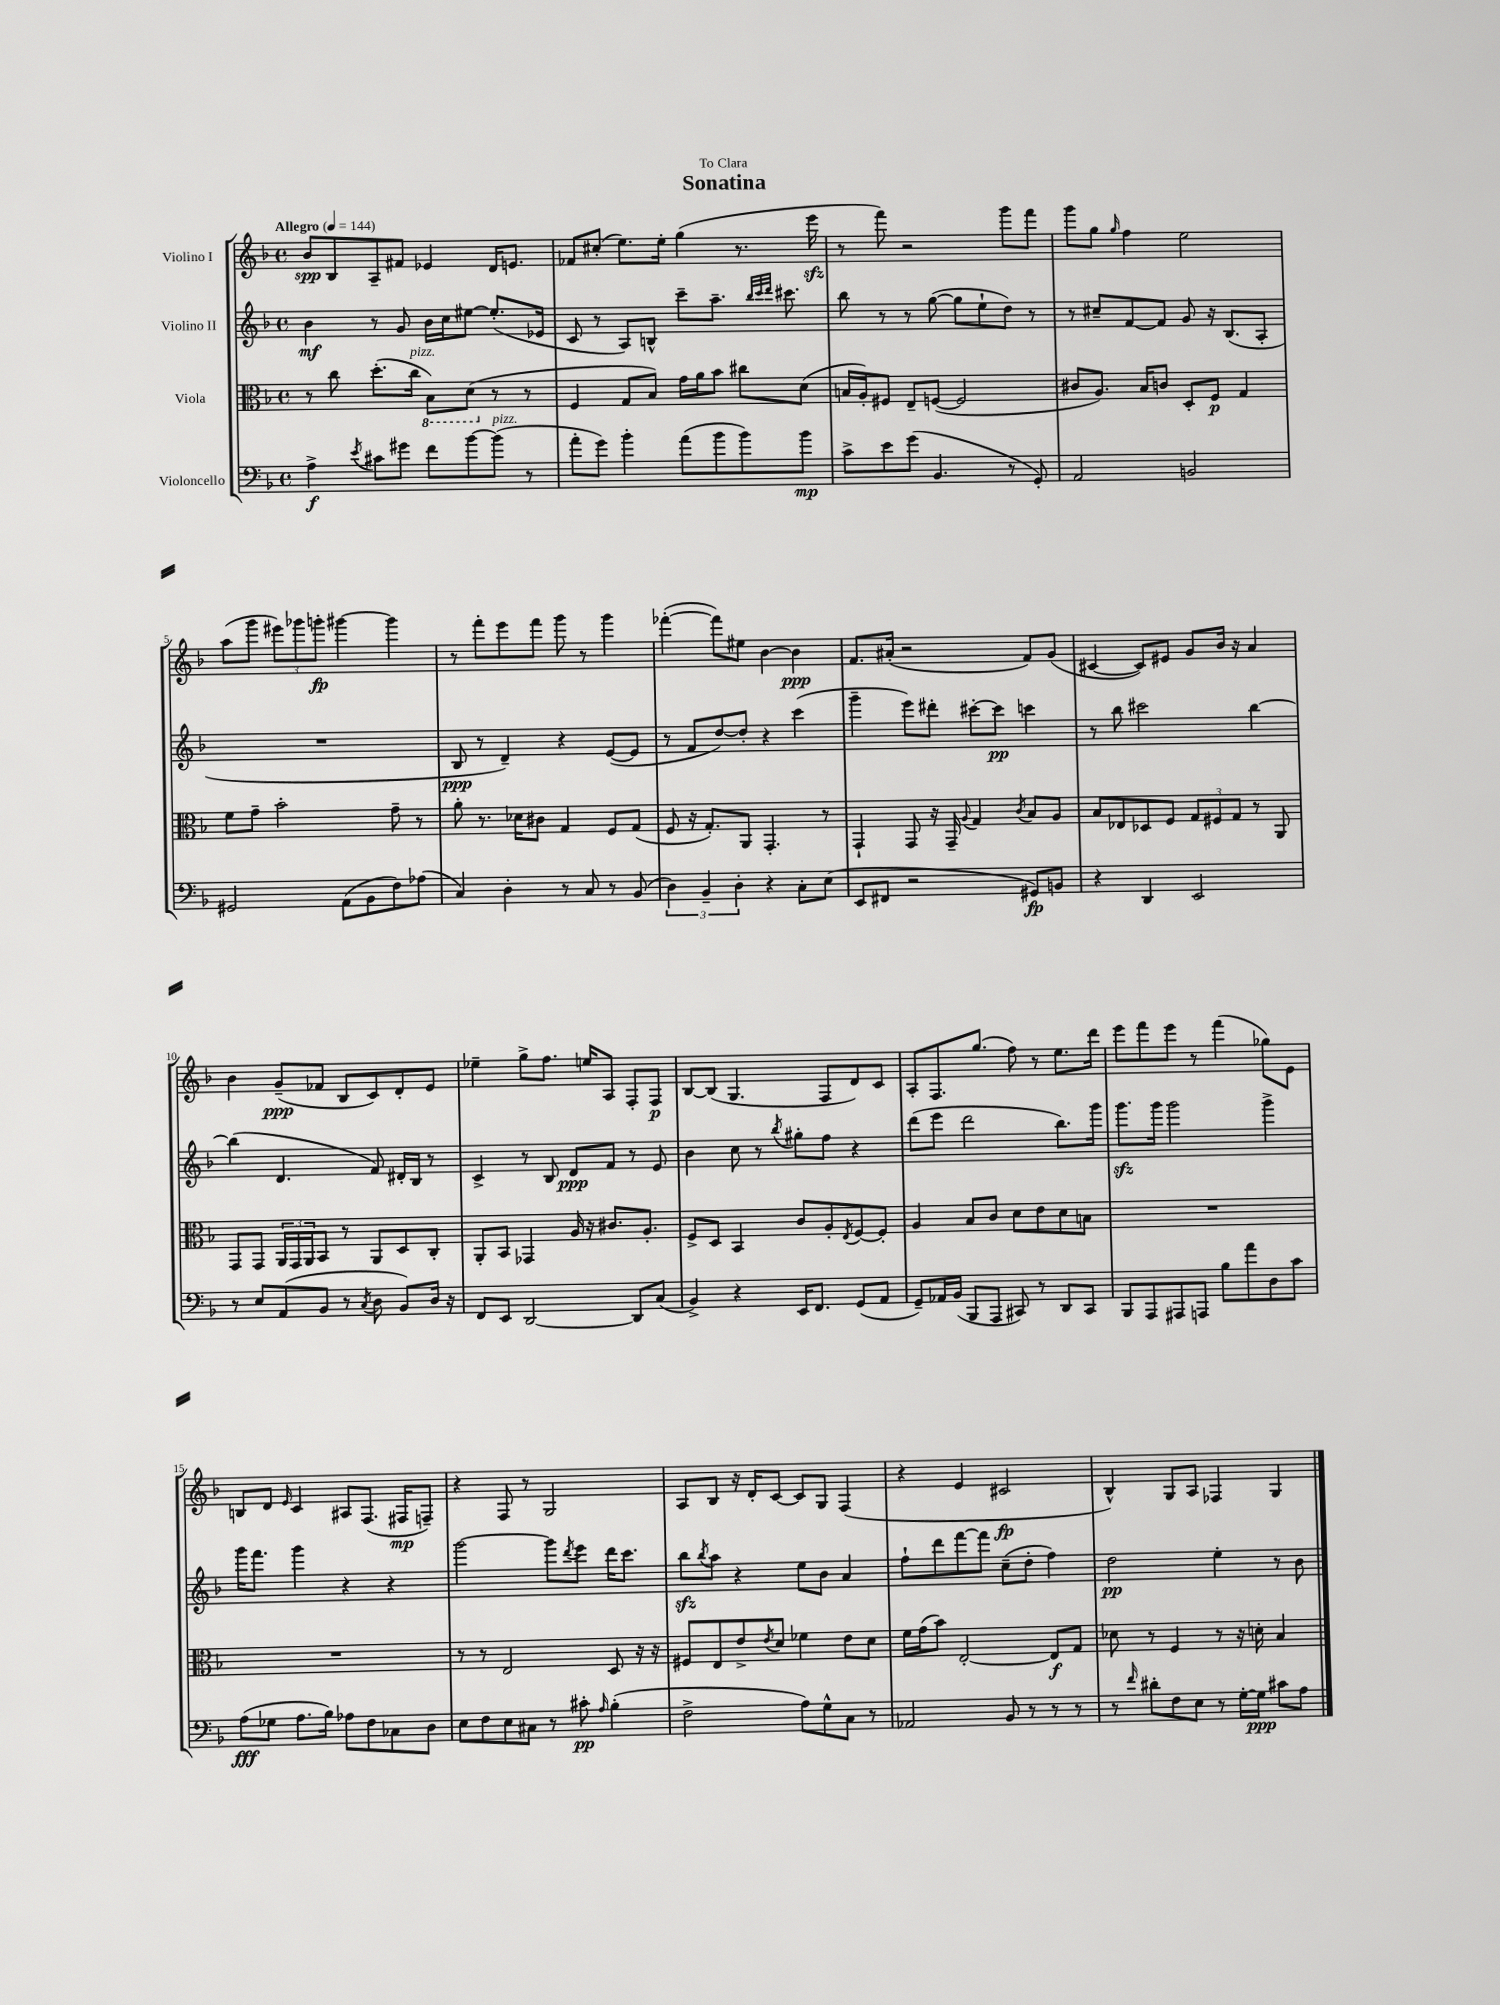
\header { title = "Sonatina" dedication = "To Clara" }
<<
\new StaffGroup <<
\new Staff = "s0" \with { instrumentName = "Violino I" } {
    \clef treble \key f \major \defaultTimeSignature \time 4/4 \tempo "Allegro" 4 = 144
    bes'8\spp bes8 a8-- fis'8 ees'4 d'16 e'8. |
    fes'8 cis''8-.( e''8.) e''16-. g''4( r8. e'''16\sfz |
    r8 f'''8) r2 g'''8 f'''8 |
    g'''8 g''8 \grace { g''16 } f''4 e''2 |
    a''8( g'''8 \tuplet 3/2 { eis'''8) ges'''8 g'''8-.\fp } gis'''4~ gis'''4 |
    r8 f'''8-. e'''8 f'''8 g'''8 r8 g'''4 |
    fes'''4~-.( fes'''8) eis''8 bes'4~ bes'4\ppp |
    f'8. ais'16-.( r2 f'8) g'8( |
    cis'4~ cis'8) eis'8 g'8 bes'16 r16 a'4 |
    bes'4 g'8--\ppp( fes'8 bes8 c'8) d'8-. e'8 |
    ees''4-- g''8-> f''8. e''16 a8 f8-. f8\p |
    bes8~ bes8( g4. f8 d'8) c'8 |
    a8-. f8. g''8.( f''8) r8 e''8. d'''16 |
    e'''8 f'''8 e'''8 r8 f'''4( ges''8) e'8 |
    b8 d'8 \grace { e'16 } c'4 ais8 f8.( fis16\mp f8--) |
    r4 f8 r8 g2 |
    a8 bes8 r16 d'16-. c'8~ c'8 g8 f4( |
    r4 e'4 cis'2\fp |
    bes4-^) g8 a8 fes4 g4 \bar "|." |
}
\new Staff = "s1" \with { instrumentName = "Violino II" } {
    \clef treble \key f \major \defaultTimeSignature \time 4/4
    bes'4\mf r8 g'8 bes'16 c''16 eis''8~ eis''8.-.( ees'16 |
    c'8 r8 a8) b8-^ c'''8-- a''8.-- \grace { bes''32 c'''32 d'''32 } cis'''8. |
    bes''8 r8 r8 g''8~( g''8 e''8-! d''8) r8 |
    r8 cis''8-- f'8~ f'8 g'8 r16 bes8.( a8-. |
    R1 |
    bes8\ppp r8 d'4--) r4 e'8~( e'8 |
    r8 f'8 d''8~) d''8-. r4 c'''4( |
    g'''4-- e'''8) dis'''8-. cis'''8~-. cis'''8\pp c'''4 |
    r8 bes''8 cis'''2 bes''4~ |
    bes''4( d'4. f'8) dis'16-. bes16 r8 |
    c'4-> r8 bes8 d'8\ppp f'8 r8 e'8 |
    bes'4 c''8 r8 \acciaccatura { bes''8 } gis''8-. f''8 r4 |
    d'''8( e'''8 d'''2 bes''8.) g'''16 |
    g'''8.\sfz g'''16 g'''2 g'''4-> |
    g'''16 f'''8. g'''4 r4 r4 |
    g'''2~ g'''8 \acciaccatura { d'''8 } e'''8 d'''16 c'''8. |
    bes''8\sfz \acciaccatura { bes''8 } a''8 r4 e''8 bes'8 a'4 |
    f''8-! d'''8 f'''8~ f'''8 c''8--( d''8-. f''4) |
    d''2\pp e''4-. r8 bes'8 \bar "|." |
}
\new Staff = "s2" \with { instrumentName = "Viola" } {
    \clef alto \key f \major \defaultTimeSignature \time 4/4
    r8 c''8 d''8.-.( c''16^\markup { \italic "pizz." } \ottava #-1 bes,8) d8( \ottava #0 r8 r8 |
    f4 g8 bes8) g'16 a'16 bes'8 cis''8 d'8( |
    b16 a16-.) fis8 e8-- f8~( f2 |
    cis'8 a8.) bes16 c'8 d8-. f8\p g4 |
    f'8 g'8-- bes'2-. g'8-- r8 |
    a'8-. r8. des'16 cis'8 g4 f8 g8( |
    f8 r16 g8.-.) a,8 g,4.-. r8 |
    g,4-! g,8 r16 g,16-- \appoggiatura { a8 } g4 \acciaccatura { c'8 } bes8 a8 |
    bes8 ees8 des8 f8 \tuplet 3/2 { g8 fis8 g8 } r8 a,8 |
    g,8 g,8 \tuplet 3/2 { a,16 g,16 a,16 } bes,8 r8 a,8 d8 c8-. |
    a,8-. bes,8 ges,4 a16 r16 cis'8. a8.-. |
    f8-> d8 bes,4 c'8 a8-. \acciaccatura { e8 } f8~ f8-. |
    a4 bes8 c'8 d'8 e'8 d'8 b8 |
    R1 |
    R1 |
    r8 r8 e2 d8 r16 r16 |
    fis8 e8 e'8-> \acciaccatura { e'8 } d'8 fes'4 e'8 d'8 |
    f'16 g'16( bes'8) e2~-. e8\f g8 |
    des'8 r8 f4 r8 r16 d'16-. bes4 \bar "|." |
}
\new Staff = "s3" \with { instrumentName = "Violoncello" } {
    \clef bass \key f \major \defaultTimeSignature \time 4/4
    a4->\f \acciaccatura { e'8 } cis'8 gis'8 f'8 bes'8~ bes'8^\markup { \italic "pizz." }( r8 |
    a'8-. g'8) bes'4-. a'8( bes'8 bes'8) bes'8\mp |
    c'8-> e'8 g'8( bes,4. r8 g,8-.) |
    a,2 b,2 |
    gis,2 a,8( bes,8 f8) aes8( |
    c4) d4-. r8 c8 r8 bes,8( |
    \tuplet 3/2 { d4) bes,4-- d4-. } r4 c8-. e8( |
    e,8 fis,8 r2 gis,8\fp) b,8 |
    r4 d,4 e,2 |
    r8 e8 a,8( bes,8 r8 \acciaccatura { c8 } d8 bes,8) d16 r16 |
    f,8 e,8 d,2~ d,8 c8( |
    bes,4->) r4 e,16 f,8. g,8( a,8 |
    g,8--) aes,16 bes,16( bes,,8 a,,8 cis,8) r8 d,8 cis,8 |
    bes,,8 a,,8 ais,,8 a,,8 bes8 a'8 d8 c'8 |
    a8\fff( ges8 a8. bes16) aes8 f8 ces8 d8 |
    e8 f8 e8 cis8 r8 cis'8-.\pp \grace { a16 } bes4-.( |
    f2-> a8) g8-^ c8 r8 |
    aes,2 bes,8 r8 r8 r8 |
    r8 \grace { f'16 } dis'8-. f8 e8 r8 g16~-. g16\ppp cis'8 a8 \bar "|." |
}
>>
>>
